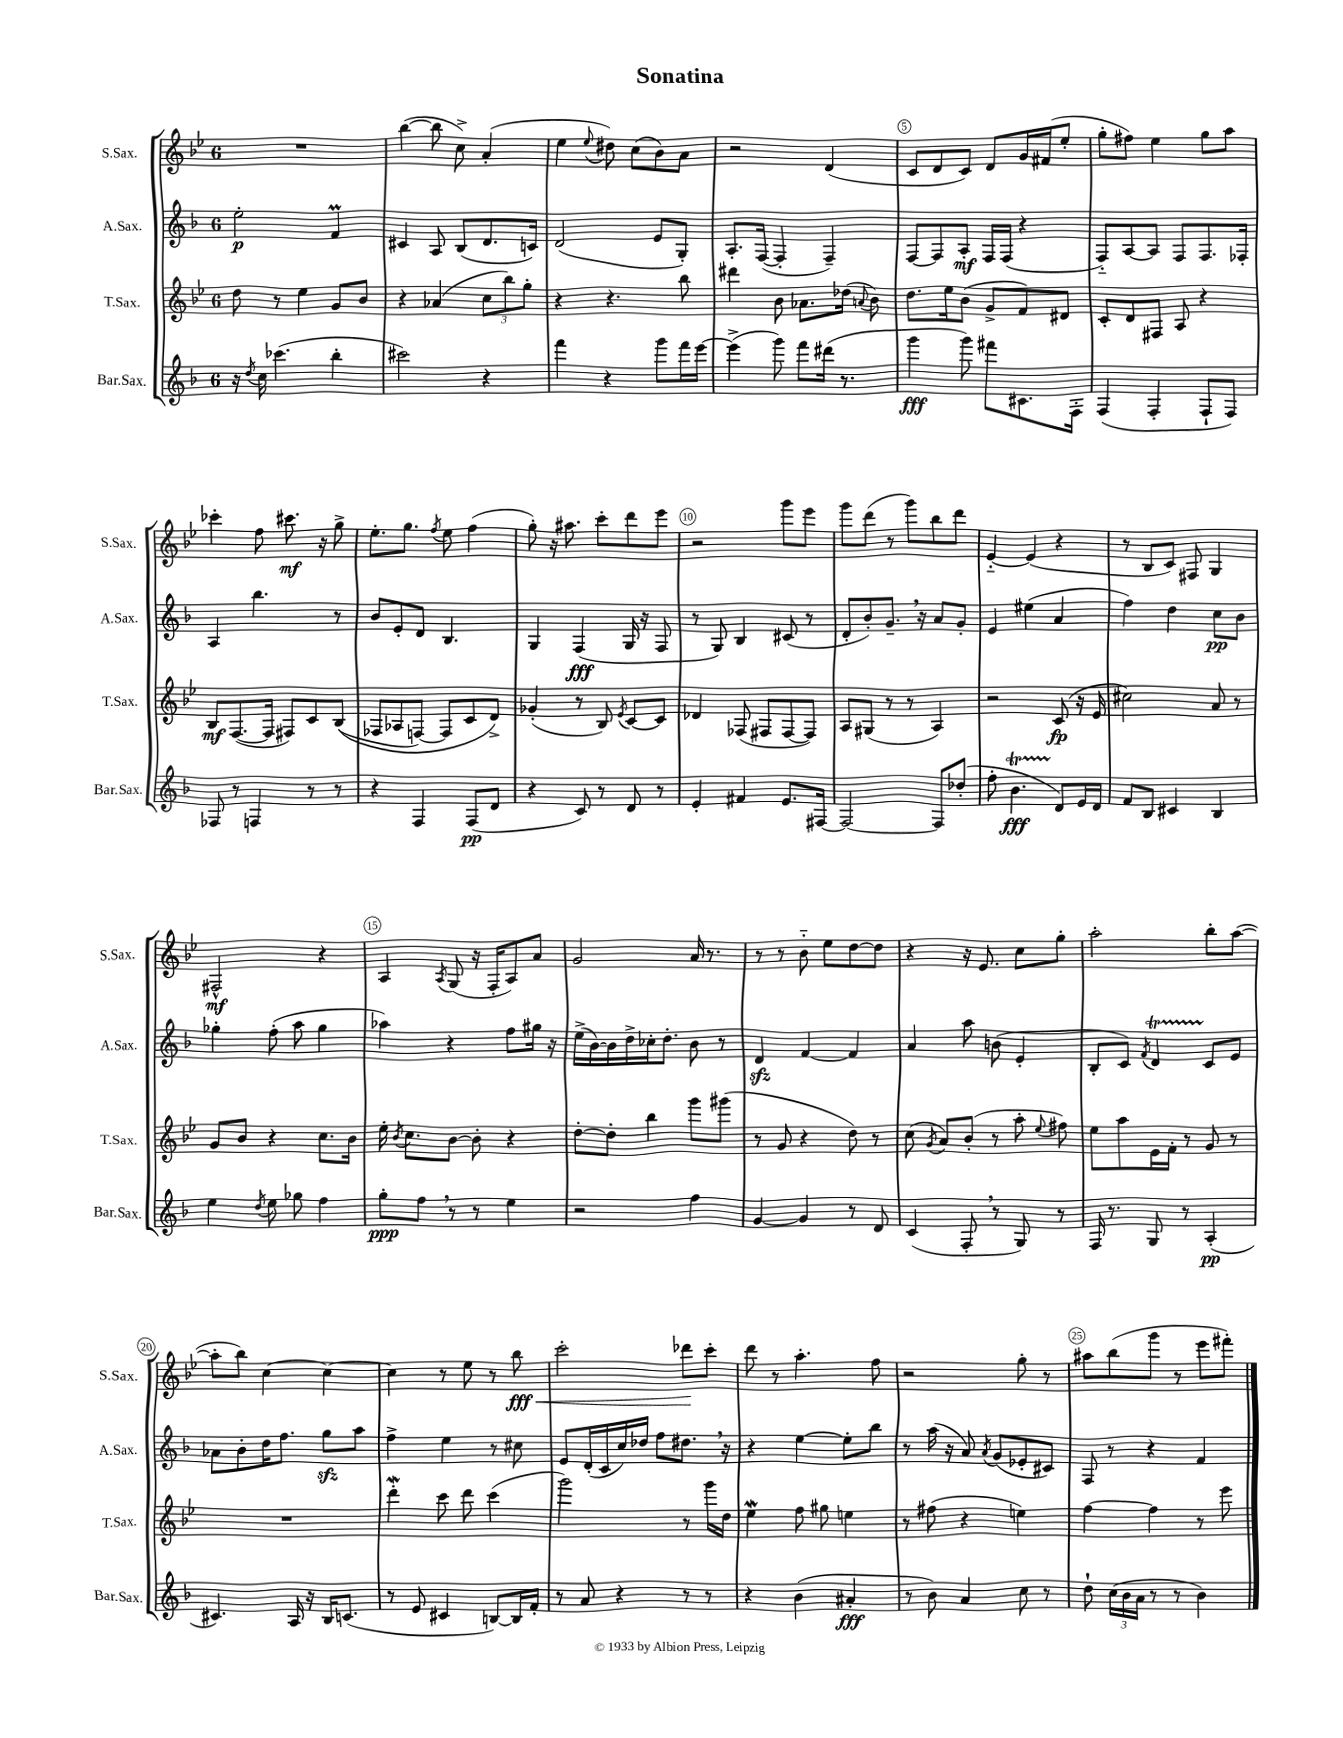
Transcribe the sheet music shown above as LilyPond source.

\header { title = "Sonatina" }
<<
\new StaffGroup <<
\new Staff = "s0" \with { instrumentName = "S.Sax." shortInstrumentName = "S.Sax." } {
    \clef treble \key bes \major \once \override Staff.TimeSignature.style = #'single-digit \time 6/8
    \autoBeamOff R2. |
    bes''4~( bes''8 c''8->) a'4-.( |
    ees''4 \appoggiatura { ees''8 } dis''8) c''8[( bes'8) a'8] |
    r2 d'4( |
    c'8[ d'8 c'8]) d'8[ g'16 fis'16( ees''8]-. |
    g''8[-. fis''8]) ees''4 g''8[ a''8] |
    ces'''4-. f''8 cis'''8.\mf r16 g''8-> |
    ees''8.[-. g''8.] \acciaccatura { f''8 } ees''8 f''4( |
    g''8-.) r16 ais''8. c'''8[-. d'''8 ees'''8] |
    r2 g'''8[ ees'''8] |
    g'''8[ d'''8]( r8 g'''8[) bes''8 d'''8] |
    ees'4~-_ ees'4( r4 |
    r8 bes8[ c'8]) fis8 g4 |
    fis2-^\mf r4 |
    a4 \acciaccatura { a8 } g8( r16 f16[-. a8) a'8] |
    g'2 a'16 r8. |
    r8 r8 bes'8-_ ees''8[ d''8~ d''8] |
    r4 r16 ees'8. c''8[ g''8]-. |
    a''2-. bes''8[-. a''8]~( |
    a''8[-. bes''8]) c''4~ c''4~ |
    c''4 r8 ees''8 r8 bes''8\fff\< |
    c'''2-. des'''8[\! c'''8]-. |
    d'''8 r8 a''4.-. f''8 |
    r2 g''8-. r8 |
    ais''8[ bes''8( g'''8] r8 ees'''8[ fis'''8]-.) \bar "|." |
}
\new Staff = "s1" \with { instrumentName = "A.Sax." shortInstrumentName = "A.Sax." } {
    \clef treble \key f \major \once \override Staff.TimeSignature.style = #'single-digit \time 6/8
    \autoBeamOff e''2-.\p f'4\prall |
    cis'4 a8 bes8[( d'8. c'16]) |
    d'2( e'8[ g8]-.) |
    a8.[-. f16]~( f4-. f4--) |
    f8[~ f8 a8]-.\mf f16[ f16]( r4 |
    f8[-_) a8~ a8] f8[ f8. fes16]-. |
    a4 bes''4. r8 |
    bes'8[ e'8-. d'8] bes4. |
    g4 f4\fff( g16 r16 f8 |
    r8 g8) bes4 cis'8( r8 |
    d'8[-. bes'8-.) g'8.]-- \breathe r16 a'8[ g'8]-. |
    e'4 eis''4( a'4 |
    f''4) d''4 c''8[\pp bes'8] |
    ges''4-. f''8-.( a''8 ges''4 |
    aes''4) r4 f''8[ gis''16] r16 |
    e''16[->( bes'16~) bes'16 d''16-> ces''16-. d''8.]-. bes'8 r8 |
    d'4\sfz f'4~ f'4 |
    a'4 a''8 b'8( e'4-. |
    bes8[-. c'8]) \acciaccatura { f'8 } d'4\startTrillSpan c'8[\stopTrillSpan e'8] |
    aes'8[ bes'8-. d''16 f''8.] g''8[\sfz a''8] |
    f''4-> e''4 r8 cis''8 |
    e'8[ d'16-.( c'16 c''16) des''16] f''8[ dis''8.] \breathe r16 |
    r4 e''4~ e''8[-. bes''8] |
    r8 a''16( r16 a'8) \acciaccatura { a'8 } g'8[( ees'8-. cis'8]) |
    f8 r8 r4 f'4 \bar "|." |
}
\new Staff = "s2" \with { instrumentName = "T.Sax." shortInstrumentName = "T.Sax." } {
    \clef treble \key bes \major \once \override Staff.TimeSignature.style = #'single-digit \time 6/8
    \autoBeamOff d''8 r8 ees''4 g'8[ bes'8] |
    r4 aes'4( \tuplet 3/2 { c''8[ bes''8) g''8]-. } |
    r4 r4. bes''8 |
    dis'''4 bes'8 aes'8.[ des''16]( \appoggiatura { a'8 } bes'8) |
    d''8.[ ees''16 bes'8]( g'8[-> f'8) dis'8] |
    c'8[-. d'8 fis8] a8 r4 |
    bes8[\mf f8.~( f16] fis8[) c'8 bes8](\( |
    fes8[ aes8 f8]~) f8[ c'8 d'8]->\) |
    ges'4-.( r8 bes8) \acciaccatura { ees'8 } c'8[~ c'8] |
    des'4 fes8( fis8[ fis8~ fis8]) |
    a8[ gis8]( r8 r8 a4) |
    r2 c'8\fp( r16 ees'16 |
    cis''2) a'8 r8 |
    g'8[ bes'8] r4 c''8.[ bes'16] |
    ees''16-. \acciaccatura { bes'8 } c''8.[ bes'8]~ bes'8-. r4 |
    d''8[~-. d''8]-. bes''4 g'''8[ gis'''8]( |
    r8 g'8 r4 d''8) r8 |
    c''8( \acciaccatura { g'8 } a'8[) bes'8]-.( r8 a''8-. \appoggiatura { ees''8 } fis''8) |
    ees''8[ a''8 ees'16 f'16]-. r8 g'8 r8 |
    R2. |
    d'''4-.\mordent c'''8 d'''8 c'''4( |
    g'''2) r8 g'''16[ d''16] |
    ees''4\mordent f''8 gis''8 e''4 |
    r8 fis''8( r4 e''4) |
    f''4~ f''4 r8 ees'''8 \bar "|." |
}
\new Staff = "s3" \with { instrumentName = "Bar.Sax." shortInstrumentName = "Bar.Sax." } {
    \clef treble \key f \major \once \override Staff.TimeSignature.style = #'single-digit \time 6/8
    \autoBeamOff r16 \acciaccatura { d''8 } c''16 ces'''4.( bes''4-. |
    cis'''2) r4 |
    f'''4 r4 g'''8[ f'''16 e'''16]~ |
    e'''4->( g'''8) f'''8[ dis'''16]( r8. |
    g'''4\fff g'''8) fis'''8[ cis'8. f16]-. |
    f4( f4-. f8[-! f8]) |
    fes8 r8 f4 r8 r8 |
    r4 f4 f8[\pp( d'8] |
    r4 c'8) r8 d'8 r8 |
    e'4-. fis'4 e'8.[ fis16]~ |
    fis2~ fis8[ des''8]-.( |
    f''8-. bes'4.\startTrillSpan\fff d'8[\stopTrillSpan) e'16 d'16] |
    f'8[ bes8] cis'4 bes4 |
    e''4 \acciaccatura { d''8 } e''8 ges''8 f''4 |
    g''8[-.\ppp f''8] \breathe r8 r8 e''4 |
    r2 f''4 |
    g'4~ g'4 r8 d'8 |
    c'4( f8-. \breathe r8 g8) r8 |
    f16 r8. g8 r8 a4-.\pp( |
    cis'4.) a16 r16 bes16[ c'8.]( |
    r8 e'8 cis'4 b8[~) b16 f'16]-. |
    r8 a'8 r4 r8 r8 |
    r4 bes'4( ais'4-.\fff |
    r8 bes'8) a'4 c''8 r8 |
    d''8-! \tuplet 3/2 { c''16[( bes'16 a'16] } r8 r8 bes'4) \bar "|." |
}
>>
>>
\layout { \context { \Score \override BarNumber.break-visibility = ##(#f #t #t) barNumberVisibility = #(every-nth-bar-number-visible 5) \override BarNumber.stencil = #(make-stencil-circler 0.1 0.3 ly:text-interface::print) } }
